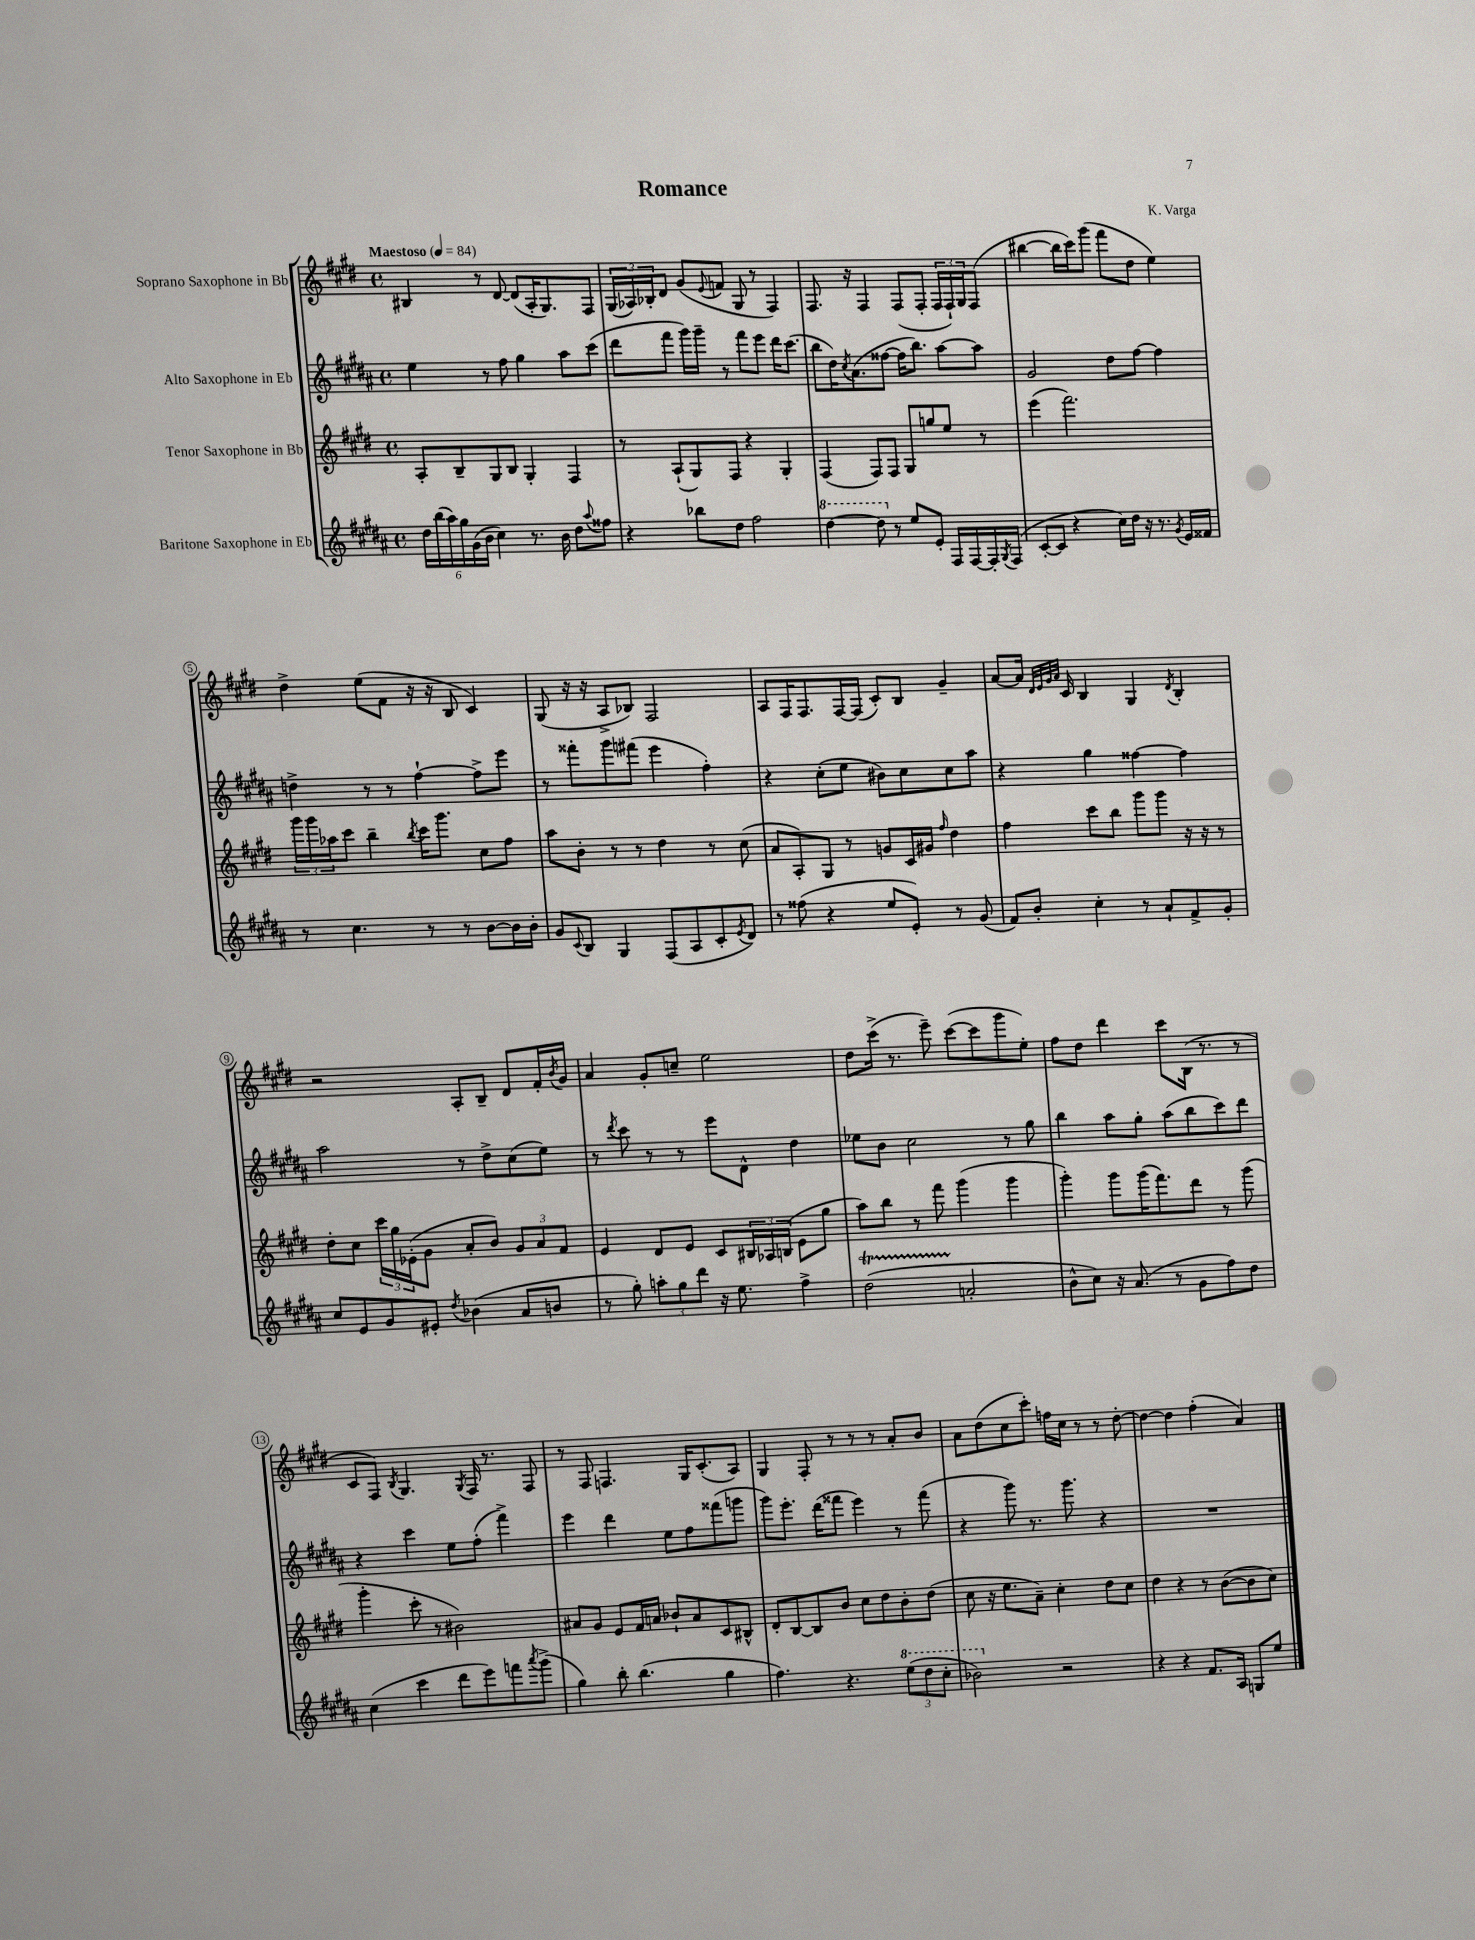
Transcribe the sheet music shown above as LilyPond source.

\header { title = "Romance" composer = "K. Varga" }
<<
\new StaffGroup <<
\new Staff = "s0" \with { instrumentName = "Soprano Saxophone in Bb" } {
    \clef treble \key e \major \defaultTimeSignature \time 4/4 \tempo "Maestoso" 4 = 84
    bis4 r8 dis'8~ dis'8( a16-. gis8.) fis8 |
    \tuplet 3/2 { gis16( aes16) bes16-. } dis'8 gis'8( \appoggiatura { e'8 } f'8 gis8 r8 fis4) |
    fis8. r16 fis4 fis8( fis8-. \tuplet 3/2 { fis16 fis16-!) gis16 } fis8( |
    bis''4~ bis''16 cis'''16) gis'''8( fis'''8 dis''8 e''4) |
    dis''4-> e''8( fis'8 r16 r16 b8 cis'4) |
    gis8( r16 r16 a8-> bes8) fis2 |
    a8 fis16 fis8. fis16~ fis16( cis'8-.) b8 gis'4-- |
    a'8~ a'16 \grace { dis'32 e'32 gis'32 a'32 } cis'16 b4 gis4 \acciaccatura { dis'8 } b4-. |
    r2 a8-. b8-- dis'8 fis'16-. \acciaccatura { b'8 } gis'16 |
    a'4 gis'8-. c''8-- e''2 |
    dis''8 cis'''16->( r8. e'''8--) cis'''8~( cis'''8 gis'''8 e''8-.) |
    fis''8 dis''8 dis'''4 cis'''8 b16( r8. r8 |
    cis'8 fis8) \acciaccatura { b8 } gis4. \acciaccatura { gis8 } fis16 r8. fis8 |
    r8 fis8 f4. gis16 cis'8.-.( a8) |
    gis4 fis8-. r8 r8 r8 a'8-. b'8 |
    a'8 dis''8( cis''8 cis'''8-.) f''16 cis''16 r8 r8 dis''8~-. |
    dis''4~ dis''4 fis''4-.( a'4) \bar "|." |
}
\new Staff = "s1" \with { instrumentName = "Alto Saxophone in Eb" } {
    \clef treble \key b \major \defaultTimeSignature \time 4/4
    e''4 r8 fis''8 gis''4 ais''8 cis'''8( |
    dis'''8 fis'''8 gis'''16) gis'''16-- r8 fis'''8 e'''8 dis'''16 cis'''8.( |
    b''8 dis''16) \acciaccatura { cis''8 } ais'8.( fisis''8~ fisis''16 b''8.) ais''8~ ais''8 |
    gis'2 dis''8 fis''8~ fis''4 |
    d''4-> r8 r8 fis''4~-! fis''8-> e'''8 |
    r8 fisis'''8-. gis'''8 fis'''8( e'''4 fis''4-.) |
    r4 cis''8-.( e''8 bis'8) cis''8 cis''8 ais''8 |
    r4 gis''4 fisis''4~ fisis''4 |
    ais''2 r8 dis''8-> cis''8( e''8) |
    r8 \acciaccatura { dis'''8 } cis'''8 r8 r8 e'''8 dis'8-^ dis''4 |
    ees''8 b'8 cis''2 r8 gis''8 |
    b''4 ais''8 gis''8-. ais''8( b''8 cis'''8) dis'''8 |
    r4 cis'''4 e''8 fis''8-.( fis'''4->) |
    e'''4 dis'''4 e''8 fis''8 fisis'''8( g'''8 |
    gis'''8) e'''8.-. dis'''16( fisis'''8 e'''4) r8 fisis'''8( |
    r4 gis'''8) r8. gis'''8. r4 |
    R1 \bar "|." |
}
\new Staff = "s2" \with { instrumentName = "Tenor Saxophone in Bb" } {
    \clef treble \key e \major \defaultTimeSignature \time 4/4
    a8-. b8-- gis8 b8 gis4-. fis4 |
    r8 a8-!( gis8) fis8 r4 gis4-. |
    fis4( fis8) fis8 gis8 g''8 e''8 r8 |
    e'''4( fis'''2.) |
    \tuplet 3/2 { gis'''16 gis'''16 aes''16 } cis'''8 b''4-- \acciaccatura { b''8 } cis'''16 gis'''8. cis''8 fis''8 |
    a''8 b'8-. r8 r8 dis''4 r8 cis''8( |
    a'8 a8-.) gis8 r8 g'8 cis'16 gis'16 \grace { fis''16 } dis''4 |
    fis''4 cis'''8 b''8 gis'''8 gis'''8 r16 r16 r8 |
    dis''8-. cis''8 \tuplet 3/2 { cis'''16 gis''16 ees'16-.( } gis'8 a'8-. b'8) \tuplet 3/2 { gis'8 a'8 fis'8 } |
    e'4 dis'8 e'8 cis'8 \tuplet 3/2 { bis16 aes16 b16( } e'8 gis''8 |
    a''8) b''8 r8 fis'''8 gis'''4( gis'''4 |
    gis'''4-.) gis'''8 gis'''16( fis'''8.) dis'''8 r8 gis'''8( |
    gis'''4-. cis'''8-. r8 bis'2) |
    ais'8 gis'8 e'8 fis'16 a'16 bes'8-! a'8 cis'8 bis8-^ |
    dis'8-. b8~ b8 b'8 cis''8 dis''8 b'8-. dis''8( |
    cis''8 r16 e''8. a'8--) cis''4-. dis''8 cis''8 |
    dis''4 r4 r8 b'8~( b'8 cis''8) \bar "|." |
}
\new Staff = "s3" \with { instrumentName = "Baritone Saxophone in Eb" } {
    \clef treble \key b \major \defaultTimeSignature \time 4/4
    \tuplet 6/4 { dis''16 b''16( ais''16) gis''16 gis'16( b'16 } cis''4) r8. b'16 dis''8 \appoggiatura { ais''8 } fisis''8 |
    r4 bes''8 dis''8 fis''2 |
    \ottava #1 dis'''4~ dis'''8 \ottava #0 r8 e''8 e'8-. fis16 fis16~ fis16-. \acciaccatura { gis8 } fis16( |
    cis'8~-. cis'8 r4 cis''16) dis''16 r16 r8. \acciaccatura { gis'8 } e'16 fisis'16 |
    r8 cis''4. r8 r8 b'8~ b'16 b'16-. |
    gis'8 \appoggiatura { cis'8 } b8 gis4 fis8( ais8 cis'8-. \acciaccatura { e'8 } dis'8) |
    r8 fisis''8( r4 e''8 e'8-.) r8 gis'8( |
    fis'8) b'8-. cis''4-. r8 ais'8-! fis'8-> gis'8-. |
    cis''8 e'8 gis'8 eis'8-. \acciaccatura { dis''8 } bes'4( ais'8 b'8 |
    r8 gis''8-.) \tuplet 3/2 { a''8-. gis''8 dis'''8 } r16 e''8. fis''4-> |
    dis''2\startTrillSpan( a'2-.\stopTrillSpan |
    b'8-^ cis''8) r16 ais'8.( r8 gis'8 fis''8) dis''8 |
    cis''4( cis'''4 dis'''8 e'''8) f'''8 \acciaccatura { ais'''8 } gis'''8->( |
    gis''4) b''8-. b''4.( gis''4 |
    fis''4.) r4. \tuplet 3/2 { \ottava #1 e'''8( dis'''8 cis'''8-. } |
    bes''2) \ottava #0 r2 |
    r4 r4 fis'8. ais16 g8 e''8 \bar "|." |
}
>>
>>
\layout { \context { \Score \override BarNumber.stencil = #(make-stencil-circler 0.1 0.3 ly:text-interface::print) } }
